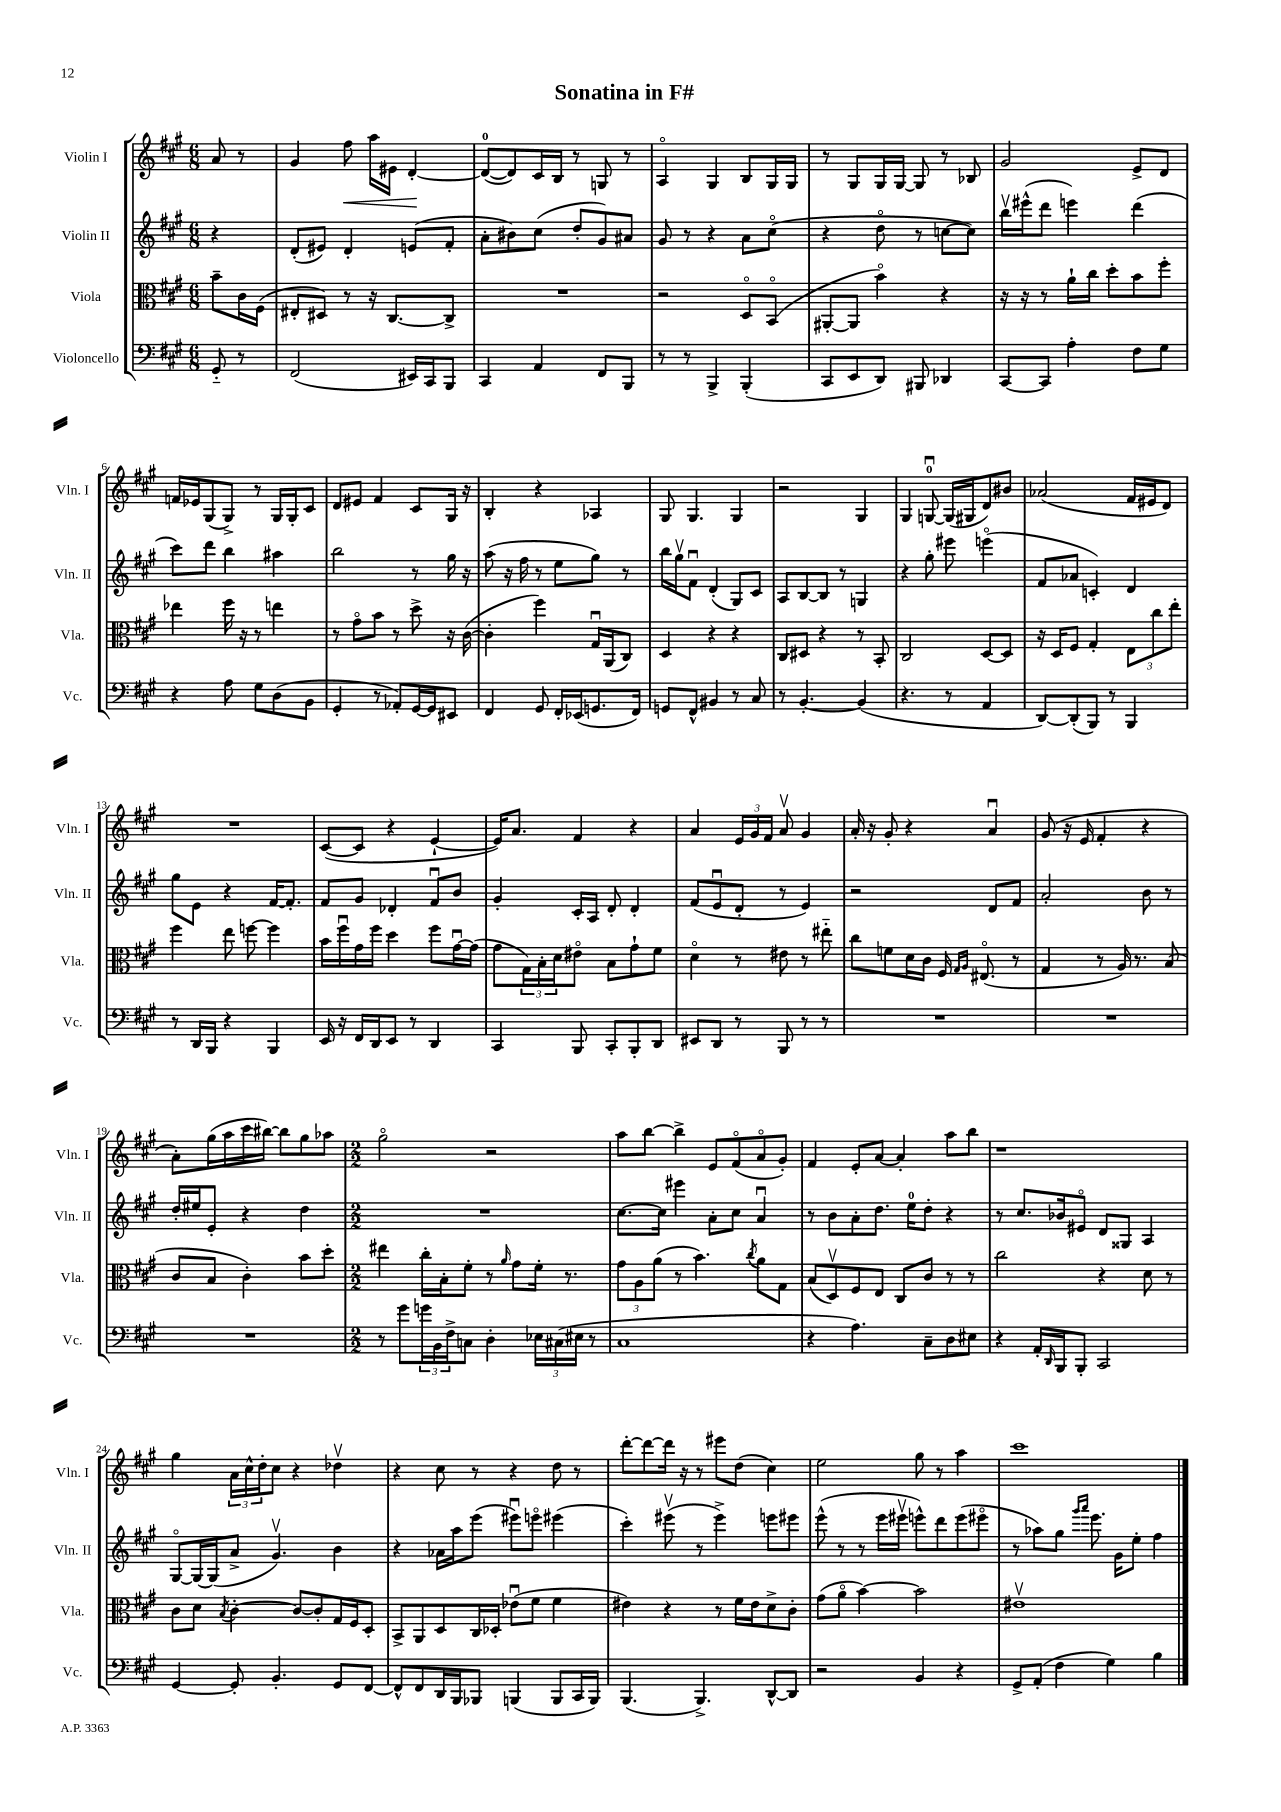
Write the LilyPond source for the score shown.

\header { title = "Sonatina in F#" }
<<
\new StaffGroup <<
\new Staff = "s0" \with { instrumentName = "Violin I" shortInstrumentName = "Vln. I" } {
    \clef treble \key a \major \numericTimeSignature \time 6/8 \partial 4
    a'8 r8 |
    gis'4 fis''8\< a''16 eis'16 d'4~-.\! |
    d'8-0~( d'8) cis'16 b16 r8 g8 r8 |
    a4\flageolet gis4 b8 gis16 gis16 |
    r8 gis8 gis16 gis16~ gis8 r8 bes8 |
    gis'2 e'8-> d'8 |
    f'16 ees'16 gis8( gis8->) r8 gis16 gis16-. cis'8 |
    d'8 eis'8 fis'4 cis'8 gis16 r16 |
    b4-. r4 aes4 |
    gis8 gis4. gis4 |
    r2 gis4 |
    gis4 g8-0~\downbow g16( gis16 d'8) bis'8 |
    aes'2( fis'16 eis'16 d'8) |
    R2. |
    cis'8~( cis'8 r4 e'4~-! |
    e'16) a'8. fis'4 r4 |
    a'4 \tuplet 3/2 { e'16 gis'16 fis'16 } a'8\upbow gis'4 |
    a'16-. r16 gis'8-. r4 a'4\downbow |
    gis'8( r16 e'16 fis'4-. r4 |
    a'8-.) gis''16( a''16 cis'''16 bis''16~) bis''8 gis''8 aes''8 |
    \numericTimeSignature \time 2/2 gis''2\flageolet r2 |
    a''8 b''8~ b''4-> e'8 fis'8\flageolet( a'8\flageolet gis'8-.) |
    fis'4 e'8-. a'8~ a'4-. a''8 b''8 |
    r1 |
    gis''4 \tuplet 3/2 { a'16 cis''16-^ d''16-. } cis''8 r4 des''4\upbow |
    r4 cis''8 r8 r4 d''8 r8 |
    d'''8~-. d'''8~ d'''16 r16 r8 eis'''8 d''8( cis''4) |
    e''2 gis''8 r8 a''4 |
    cis'''1 \bar "|." |
}
\new Staff = "s1" \with { instrumentName = "Violin II" shortInstrumentName = "Vln. II" } {
    \clef treble \key a \major \numericTimeSignature \time 6/8 \partial 4
    r4 |
    d'8-.( eis'8) d'4-. e'8( fis'8-. |
    a'8-. bis'8) cis''8( d''8-. gis'8) ais'8 |
    gis'8 r8 r4 a'8 cis''8\flageolet( |
    r4 d''8\flageolet r8 c''8~ c''8) |
    b''16\upbow eis'''16-^( d'''8 e'''4) d'''4( |
    cis'''8) d'''8 b''4 ais''4 |
    b''2 r8 gis''16 r16 |
    a''8( r16 fis''16 r8 e''8 gis''8) r8 |
    b''16 gis''16\upbow fis'8\downbow d'4-.( gis8) cis'8 |
    a8 b8~ b8 r8 g4 |
    r4 gis''8-. eis'''8 e'''4\flageolet( |
    fis'8 aes'8 c'4-.) d'4 |
    gis''8 e'8 r4 fis'16~ fis'8.-. |
    fis'8 gis'8 des'4-. fis'8\downbow b'8 |
    gis'4-. cis'16-. a16 d'8-. d'4-. |
    fis'8( e'8\downbow d'8-. r8 e'4) |
    r2 d'8 fis'8 |
    a'2-. b'8 r8 |
    d''16-. eis''16 e'8-. r4 d''4 |
    \numericTimeSignature \time 2/2 R1 |
    cis''8.~ cis''16 eis'''4 a'8-. cis''8 a'4\downbow |
    r8 b'8 a'8-. d''8. e''16-0 d''8-. r4 |
    r8 cis''8. bes'16 eis'8\flageolet d'8 gisis8 a4 |
    gis8~\flageolet gis16~ gis16( a'8-> gis'4.\upbow) b'4 |
    r4 aes'16 a''16 e'''8( eis'''8\downbow) e'''8\flageolet eis'''4( |
    cis'''4-.) eis'''8\upbow( r8 eis'''4->) e'''8 eis'''8 |
    e'''8-^( r8 r8 e'''16 eis'''16\upbow e'''8-^) d'''8 e'''8( eis'''8\flageolet |
    r8 aes''8) gis''8 \grace { gis'''16 a'''16 } e'''8. gis'16 e''8-. fis''4 \bar "|." |
}
\new Staff = "s2" \with { instrumentName = "Viola" shortInstrumentName = "Vla." } {
    \clef alto \key a \major \numericTimeSignature \time 6/8 \partial 4
    b'8-- cis'16 fis16( |
    eis8-. dis8) r8 r16 cis8.~ cis8-> |
    R2. |
    r2 d8\flageolet b,8\flageolet( |
    ais,8~-. ais,8 b'4\flageolet) r4 |
    r16 r16 r8 a'16-! cis''16 d''8-. b'8 fis''8-. |
    ees''4 fis''16 r16 r8 e''4 |
    r8 gis'8\flageolet b'8 r8 d''8-> r16 cis'16~( |
    cis'4-. fis''4) gis16\downbow a,16( cis8) |
    d4 r4 r4 |
    cis8 dis8 r4 r8 b,8-. |
    cis2 d8~ d8 |
    r16 d16 fis8 gis4-. \tuplet 3/2 { e8 cis''8 e''8-. } |
    fis''4 e''8 f''8~ f''4 |
    b'16 fis''16\downbow gis'16 fis''16 d''4 fis''8 gis'16~\downbow gis'16( |
    gis'8 \tuplet 3/2 { gis16) b16-. d'16 } eis'8\flageolet b8 gis'8-! fis'8 |
    d'4\flageolet r8 eis'8 r8 eis''8-_ |
    cis''8 f'8 d'16 cis'16 fis16 \grace { gis16 a16 } eis8.\flageolet( r8 |
    gis4 r8 a16) r8. b8( |
    cis'8 b8 cis'4-.) b'8 d''8-. |
    \numericTimeSignature \time 2/2 eis''4 cis''16-. b16-. fis'8-. r8 \grace { a'16 } gis'8 fis'16-. r8. |
    \tuplet 3/2 { gis'8 a8 a'8( } r8 b'4.) \acciaccatura { cis''8 } a'8 gis8 |
    b8( d8\upbow) fis8 e8 cis8 cis'8 r8 r8 |
    cis''2 r4 d'8 r8 |
    cis'8 d'8 \acciaccatura { b8 } cis'4~-. cis'8~ cis'8-. gis16 fis16 d8-. |
    b,8-> a,8 d8 cis16 des16-. ees'8\downbow( fis'8 fis'4 |
    eis'4) r4 r8 fis'16 eis'16 d'8-> cis'8-. |
    gis'8( a'8\flageolet b'4~) b'2 |
    eis'1\upbow \bar "|." |
}
\new Staff = "s3" \with { instrumentName = "Violoncello" shortInstrumentName = "Vc." } {
    \clef bass \key a \major \numericTimeSignature \time 6/8 \partial 4
    gis,8-_ r8 |
    fis,2( eis,16) cis,16 b,,8 |
    cis,4 a,4 fis,8 b,,8 |
    r8 r8 b,,4-> b,,4-.( |
    cis,8 e,8 d,8) bis,,8 des,4 |
    cis,8~ cis,8 a4-. fis8 gis8 |
    r4 a8 gis8 d8( b,8 |
    gis,4-. r8 aes,8-.) gis,16~ gis,16 eis,8 |
    fis,4 gis,8 fis,16-. ees,16( g,8. fis,16) |
    g,8 fis,8-^ bis,4 r8 cis8 |
    r8 b,4.~-. b,4( |
    r4. r8 a,4 |
    d,8~) d,8-.( b,,8) r8 b,,4 |
    r8 d,16 b,,16 r4 b,,4 |
    e,16 r16 fis,16 d,16 e,8 r8 d,4 |
    cis,4 b,,8 cis,8-. b,,8-. d,8 |
    eis,8 d,8 r8 b,,8 r8 r8 |
    R2. |
    R2. |
    R2. |
    \numericTimeSignature \time 2/2 r8 gis'8 \tuplet 3/2 { g'16 b,16 fis16-> } c8 d4-. \tuplet 3/2 { ees16 cis16( eis16 } r8 |
    cis1 |
    r4 a4.) cis8-- d8 eis8 |
    r4 a,16-. \grace { d,16 } b,,16 b,,8-. cis,2 |
    gis,4~ gis,8-. b,4.-. gis,8 fis,8~ |
    fis,8-^ fis,8 d,16 b,,16 bes,,8 b,,4( b,,8 cis,16 b,,16) |
    b,,4.( b,,4.->) d,8~-^ d,8 |
    r2 b,4 r4 |
    gis,8-> a,8-.( fis4 gis4) b4 \bar "|." |
}
>>
>>
